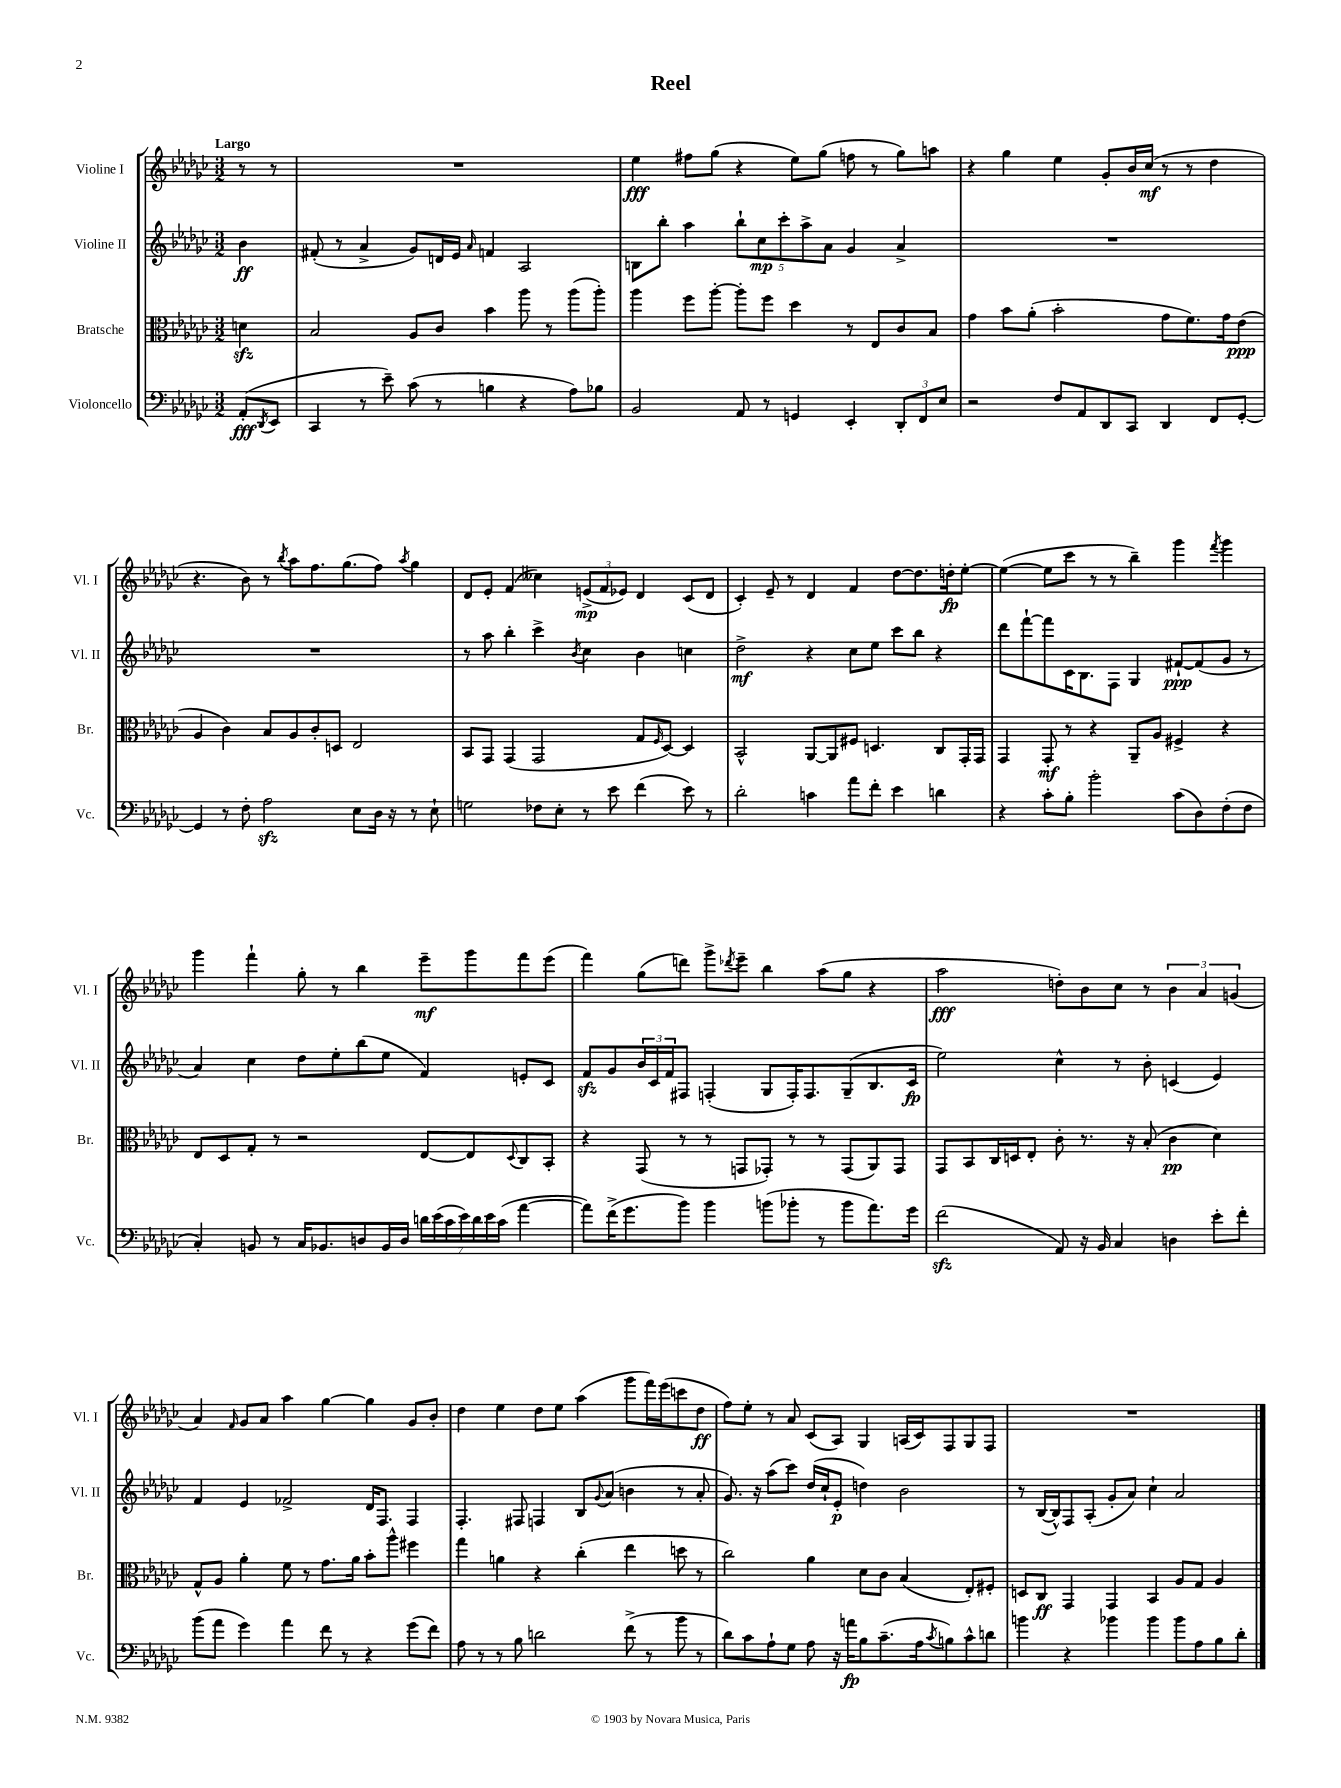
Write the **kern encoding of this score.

**kern	**kern	**kern	**kern
*staff4	*staff3	*staff2	*staff1
*clefF4	*clefC3	*clefG2	*clefG2
*k[b-e-a-d-g-c-]	*k[b-e-a-d-g-c-]	*k[b-e-a-d-g-c-]	*k[b-e-a-d-g-c-]
*M3/2	*M3/2	*M3/2	*M3/2
(8AA-'	4d	4b-	8r
8qDD-	.	.	.
8EE-	.	.	8r
=	=	=	=
4CC-	2B-	(8f#'	1.r
.	.	8r	.
8r	.	4a-^	.
8e-~)	.	.	.
(8c-	8A-	8g-)	.
8r	8c-	16d	.
.	.	16e-	.
.	.	16qqa-	.
4B	4b-	4f	.
4r	8aa-	2A-	.
.	8r	.	.
8A-)	(8aa-	.	.
8B-	8aa-')	.	.
=	=	=	=
2BB-	4aa-	8B	4ee-
.	.	8bb-'	.
.	8ff	4aa-	8ff#
.	[8aa-'	.	(8gg-
8AA-	8aa-']	10bb-`	4r
.	.	10cc-	.
8r	8ff	.	.
.	.	10ccc-'	.
4GG	4dd-	.	8ee-)
.	.	10aa-^	.
.	.	.	(8gg-
.	.	10a-	.
4EE-'	8r	4g-	8ff
.	8E-	.	8r
12DD-'	8c-	4a-^	8gg-)
12FF	.	.	.
.	8B-	.	8aa
12E-	.	.	.
=	=	=	=
2r	4g-	1.r	4r
.	8b-	.	4gg-
.	(8a-'	.	.
8F	2b-'	.	4ee-
8AA-	.	.	.
8DD-	.	.	8g-'
8CC-	.	.	16b-
.	.	.	(16cc-
4DD-	8g-	.	8r
.	8.f)	.	8r
8FF	.	.	4dd-
.	16g-	.	.
[8GG-'	(8e-	.	.
=	=	=	=
4GG-]	4A-	1.r	4.r
8r	4c-)	.	.
8F'	.	.	8b-)
2A-	8B-	.	8r
.	.	.	8qbb-
.	8A-	.	8aa-
.	8c-'	.	8.ff
.	8D	.	.
.	.	.	(8.gg-
8E-	2E-	.	.
16D-	.	.	8ff)
16r	.	.	.
.	.	.	8qaa-
8r	.	.	4gg-
8E-`	.	.	.
=	=	=	=
2G	8BB-	8r	8d-
.	8GG-	8aa-	8e-'
.	(4GG-	4bb-'	(4f
8F-	2GG-	4ccc-^	4cc--)
8E-'	.	.	.
.	.	8qb-	.
8r	.	4cc-	(12e^
.	.	.	12f
8e-	.	.	.
.	.	.	12e-)
(4f	8G-	4b-	4d-
.	16qqF	.	.
.	[8D-)	.	.
8e-)	4D-]	4cc	(8c-
8r	.	.	8d-
=	=	=	=
2d-'	2BB-^^	2dd-^	4c-')
.	.	.	8e-~
.	.	.	8r
4c	[8AA-	4r	4d-
.	8AA-]	.	.
8a-	8F#	8cc-	4f
8f'	4.D	8ee-	.
4e-	.	8ccc-	[8dd-
.	.	8bb-	8.dd-]
4d	8C-	4r	.
.	.	.	16dd'
.	16GG-'	.	[8ee-'
.	16GG-	.	.
=	=	=	=
4r	4GG-	8ddd-	(4ee-_
.	.	[8fff`	.
8c-'	8GG-'	8fff]	8ee-]
8B-'	8r	16c-	8ccc-
.	.	8.B-	.
2b-'	4r	.	8r
.	.	8F	8r
.	8AA-~	4G-	4bb-~)
.	8A-	.	.
(8c-	4F#^	[8f#`	4ggg-
8D-)	.	(8f#]	.
.	.	.	8qfff
(8F'	4r	8g-	4ggg-
8F	.	8r	.
=	=	=	=
4C-')	8E-	4a-)	4ggg-
.	8D-	.	.
8BB	8G-'	4cc-	4fff`
8r	8r	.	.
16C-	2r	8dd-	8gg-'
8.BB-	.	.	.
.	.	8ee-'	8r
8D	.	(8bb-	4bb-
16BB-	.	8ee-	.
16D	.	.	.
28d	[8E-	4f)	8eee-~
(28e-	.	.	.
28c-	.	.	.
28e-)	.	.	.
.	8E-]	.	8ggg-
28d	.	.	.
28e-	.	.	.
(28c-	.	.	.
.	8qqD-	.	.
[4a-	8C-	8e'	8fff
.	8BB-'	8c-	(8eee-
=	=	=	=
8a-])	4r	8f	4fff)
(16f^	.	8g-	.
8.g-	.	.	.
.	(8GG-	24b-	(8gg-
.	.	24c-	.
.	.	24f	.
8b-)	8r	8F#	8ddd)
4b-	8r	(4F'	8ggg-^
.	.	.	8qddd-
.	8GG	.	8eee-~
(8b	8GG-')	8G-	4bb-
8b-'	8r	16F')	.
.	.	8.F	.
8r	8r	.	(8aa-
8b-	(8GG-	(8G-~	8gg-
8.a-)	8AA-)	8.B-	4r
.	8GG-	.	.
16g-	.	16c-	.
=	=	=	=
(2f	8GG-	2ee-)	2aa-
.	8BB-	.	.
.	16C-	.	.
.	16D	.	.
.	8E-'	.	.
8AA-)	8c-'	4cc-^^	8dd')
16r	8.r	.	8b-
16BB-	.	.	.
4C-	.	8r	8cc-
.	16r	.	.
.	(8B-'	8b-'	8r
4D	4c-	(4c	6b-
.	.	.	6a-
8e-'	4d-)	4e-)	.
.	.	.	(6g
8f'	.	.	.
=	=	=	=
(8b-	8G-^^	4f	4a-)
8a-	8A-	.	.
.	.	.	16qqf
4g-)	4a-'	4e-	8g-
.	.	.	8a-
4a-	8f	2f-^	4aa-
.	8r	.	.
8f	8.g-	.	[4gg-
8r	.	.	.
.	16a-	.	.
4r	8b-'	16d-	4gg-]
.	.	8.F	.
.	8aa-^^	.	.
(8g-	4ff#	4F	8g-
8f)	.	.	8b-'
=	=	=	=
8A-	4gg-	4.F'	4dd-
8r	.	.	.
8r	4a	.	4ee-
8B-	.	8F#	.
2d	4r	4F	8dd-
.	.	.	8ee-
.	(4cc-'	8B-	(4aa-
.	.	8qqg-	.
.	.	(8a-	.
(8f^	4ee-	4b	8ggg-
8r	.	.	16fff)
.	.	.	(16eee-
8b-	8dd	8r	8ccc
8r	8r	8a-'	8dd-
=	=	=	=
8d-)	2cc-)	8.g-)	8ff)
8c-	.	.	8ee-'
.	.	16r	.
8A-`	.	(8aa-	8r
8G-	.	8ccc-)	8a-
8A-	4a-	(16dd-	(8c-
.	.	16cc-`	.
16r	.	8e-'	8A-)
16a	.	.	.
8B-	8d-	4dd)	4G-
(8.c-~	8c-	.	.
.	(4B-	2b-	(16A
16A-	.	.	16c-)
8qc-	.	.	.
8B)	.	.	8F
8c-^^	8E-')	.	8G-
8d	8F#'	.	8F
=	=	=	=
4b	8D	8r	1.r
.	8C-	([16B-	.
.	.	16B-^^])	.
4r	4GG-	8F	.
.	.	(8A-'	.
4b-	4GG-	8g-'	.
.	.	8a-)	.
4b-	4BB-	4cc-`	.
8b-	8A-	2a-	.
8A-	8G-	.	.
8B-	4A-	.	.
8d-'	.	.	.
==	==	==	==
*-	*-	*-	*-
